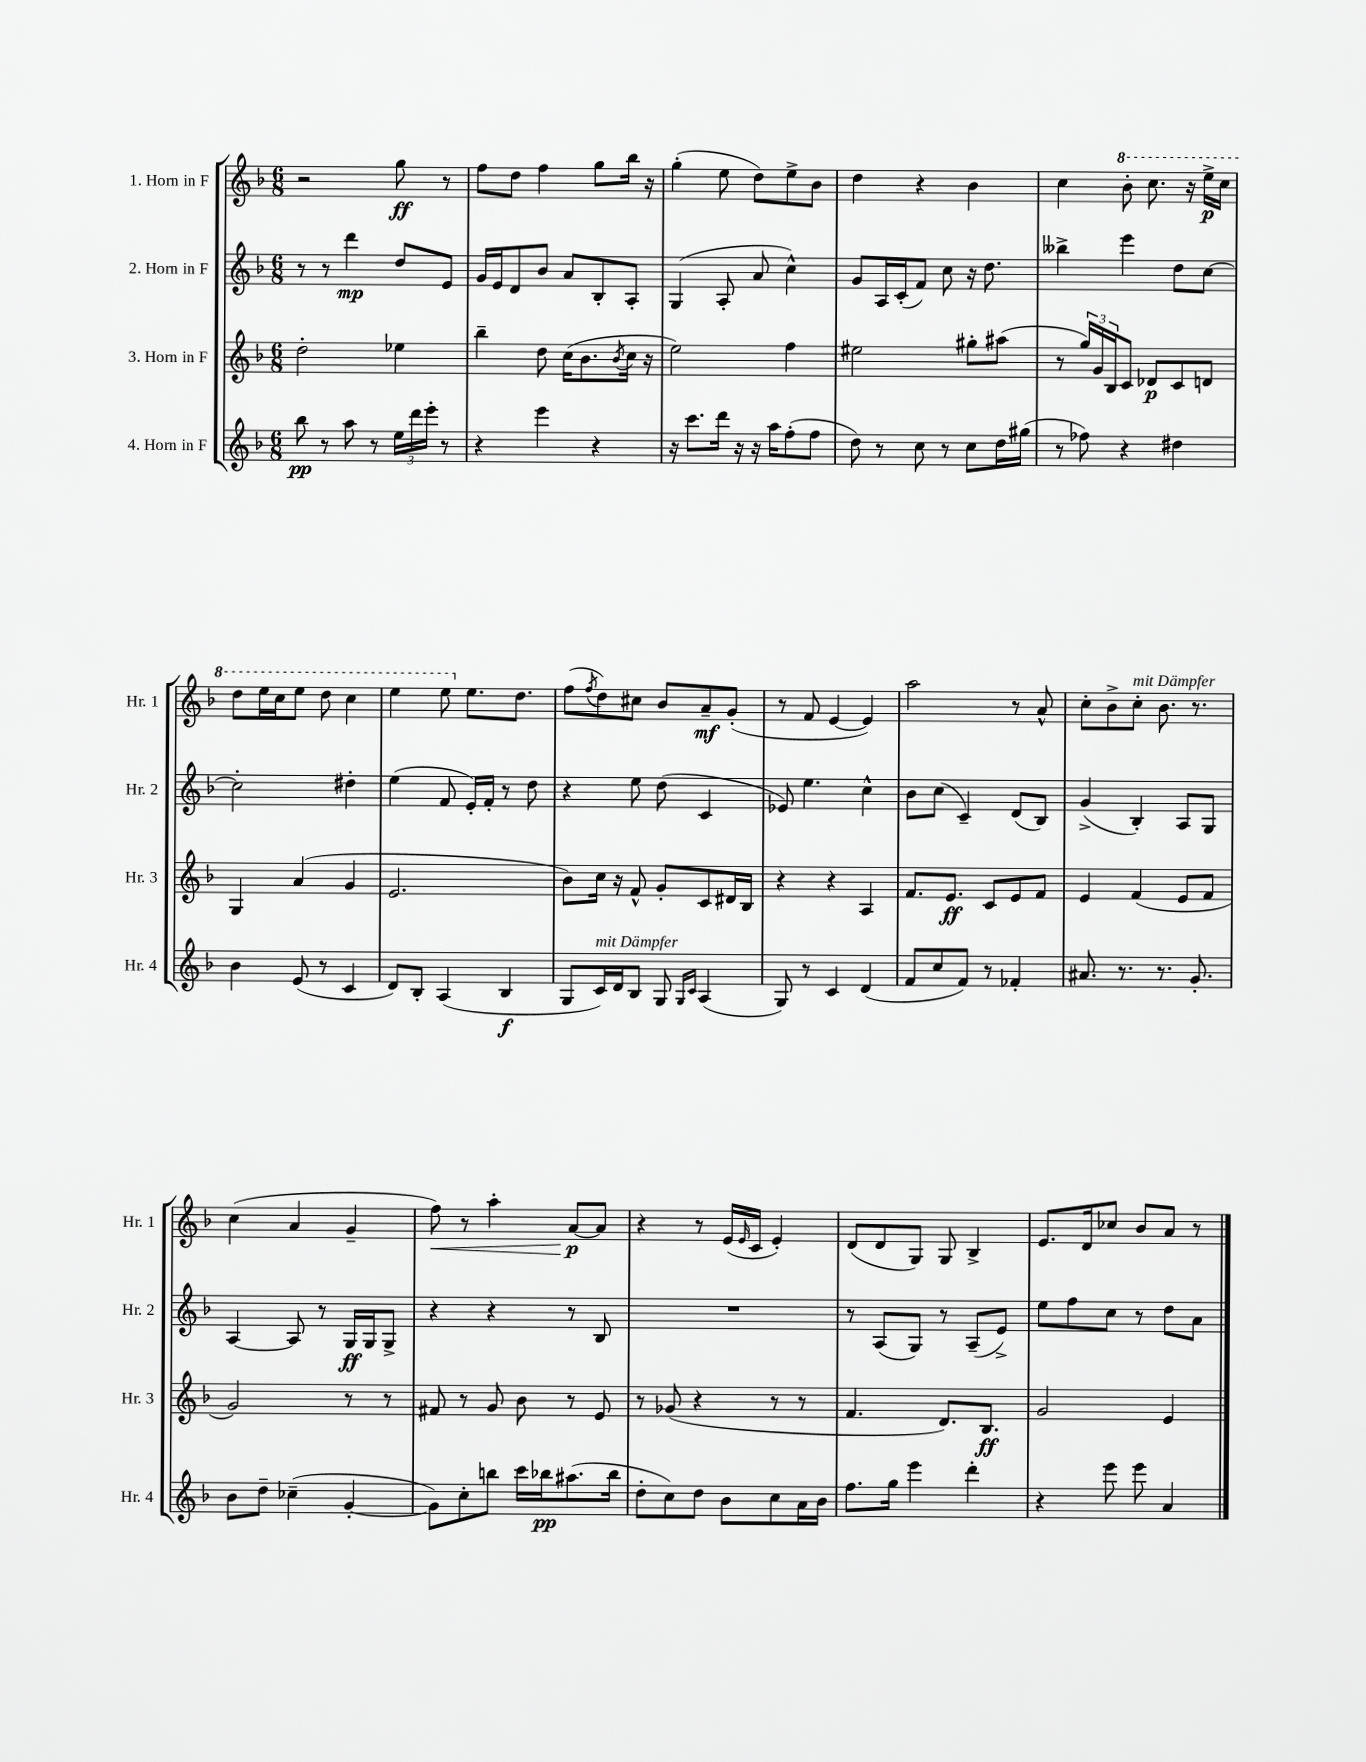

**kern	**kern	**kern	**kern
*staff4	*staff3	*staff2	*staff1
*clefG2	*clefG2	*clefG2	*clefG2
*k[b-]	*k[b-]	*k[b-]	*k[b-]
*M6/8	*M6/8	*M6/8	*M6/8
8bb-\	2dd'\	8r	2r
8r	.	8r	.
8aa\	.	4ddd\	.
8r	.	.	.
24ee\LL	4ee-\	8dd/L	8gg\
24ddd\	.	.	.
24eee'\JJ	.	.	.
8r	.	8e/J	8r
=	=	=	=
4r	4bb-~\	16g/LL	8ff\L
.	.	16e/J	.
.	.	8d/	8dd\J
4eee\	8dd\	8b-/J	4ff\
.	(16cc\LK	8a/L	.
.	8.b-\	.	.
4r	.	8B-'/	8gg\L
.	8qb-/	.	.
.	16cc\Jk	8A'/J	16bb-\Jk
.	16r	.	16r
=	=	=	=
16r	2ee\)	(4G/	(4gg'\
8.ccc\L	.	.	.
16ddd\Jk	.	8A'/	8ee\
16r	.	.	.
16r	.	8a/	8dd\L)
16aa\LK	.	.	.
(8ff'\	4ff\	4cc^^\)	8ee^\
8ff\J	.	.	8b-\J
=	=	=	=
8dd\)	2ee#\	8g/L	4dd\
8r	.	16A/L	.
.	.	(16c'/J	.
8cc\	.	8f/J)	4r
8r	.	8cc\	.
8cc\L	8gg#'\L	16r	4b-\
.	.	8.dd\	.
16dd\L	(8aa#\J	.	.
(16gg#\JJ	.	.	.
=	=	=	=
8r	8r	4bb--^\	4cc\
8ff-\)	24gg/LL)	.	.
.	24g/	.	.
.	24B-/J	.	.
4r	8c/J	4eee\	8bb-'\
.	8d-/L	.	8.ccc\
4dd#\	8c/	8dd\L	.
.	.	.	16r
.	8d/J	[8cc\J	16eee^\LL
.	.	.	16ccc\JJ
=	=	=	=
4b-\	4G/	2cc'\]	8ddd\L
.	.	.	16eee\L
.	.	.	16ccc\J
(8e/	(4a/	.	8eee\J
8r	.	.	8ddd\
4c/	4g/	4dd#'\	4ccc\
=	=	=	=
8d/L)	2.e/	(4ee\	4eee\
8B-'/J	.	.	.
(4A/	.	8f/	8eee\
.	.	16e'/LL)	8.ee\L
.	.	16f'/JJ	.
4B-/	.	8r	.
.	.	.	8.dd\J
.	.	8dd\	.
=	=	=	=
8G/L	8b-\L)	4r	(8ff\L
.	.	.	8qff/
16c/L)	16cc\Jk	.	8dd\)
16d/J	16r	.	.
8B-/J	8f^^/	8ee\	8cc#\J
8G/	8g'/L	(8dd\	8b-/L
16qqG/LL	.	.	.
16qqc/JJ	.	.	.
(4A/	8c/	4c/	8a~/
.	16d#/L	.	(8g'/J
.	16B-/JJ	.	.
=	=	=	=
8G/)	4r	8e-/)	8r
8r	.	4.ee\	8f/
4c/	4r	.	[4e/
(4d/	4A/	4cc^^\	4e/])
=	=	=	=
8f/L	8.f/L	8b-\L	2aa\
8cc/	.	(8cc\J	.
.	8.e/J	.	.
8f/J)	.	4c~/)	.
8r	8c/L	.	.
4f-'/	8e/	(8d/L	8r
.	8f/J	8B-/J)	8a^^/
=	=	=	=
8.a#/	4e/	(4g^/	8cc'\L
.	.	.	8b-^\
8.r	.	.	.
.	(4f/	4B-'/)	8cc'\J
8.r	.	.	8.b-\
.	8e/L	8A/L	.
8.g'/	.	.	8.r
.	8f/J	8G/J	.
=	=	=	=
8b-\L	2g/)	[4A/	(4cc\
8dd~\J	.	.	.
(4cc-~\	.	8A/]	4a/
.	.	8r	.
[4g'/	8r	16G/LL	4g~/
.	.	16G/J	.
.	8r	8G^/J	.
=	=	=	=
8g\]L)	8f#/	4r	8ff\)
8cc'\	8r	.	8r
8bb\J	8g/	4r	4aa'\
16ccc\LL	8b-\	.	.
16bb-\J	.	.	.
(8.aa#\	8r	8r	[8a/L
.	8e/	8B-/	8a/]J
16bb-\Jk	.	.	.
=	=	=	=
8dd'\L	8r	2.r	4r
8cc\)	(8g-/	.	.
8dd\J	4r	.	8r
8b-\L	.	.	(16e/LL
.	.	.	16qqe/
.	.	.	16c/JJ
8cc\	8r	.	4e'/)
16a\L	8r	.	.
16b-\JJ	.	.	.
=	=	=	=
8.ff\L	4.f/	8r	(8d/L
.	.	(8A/L	8d/
16gg\Jk	.	.	.
4eee\	.	8G/J)	8G/J)
.	8.d/L)	8r	8G/
4ddd'\	.	(8A~/L	4B-^/
.	8.B-/J	.	.
.	.	8e^/J)	.
=	=	=	=
4r	2g/	8ee\L	8.e/L
.	.	8ff\	.
.	.	.	16d/k
8eee\	.	8cc\J	8cc-/J
8eee\	.	8r	8b-/L
4a/	4e/	8dd\L	8a/J
.	.	8a\J	8r
==	==	==	==
*-	*-	*-	*-
